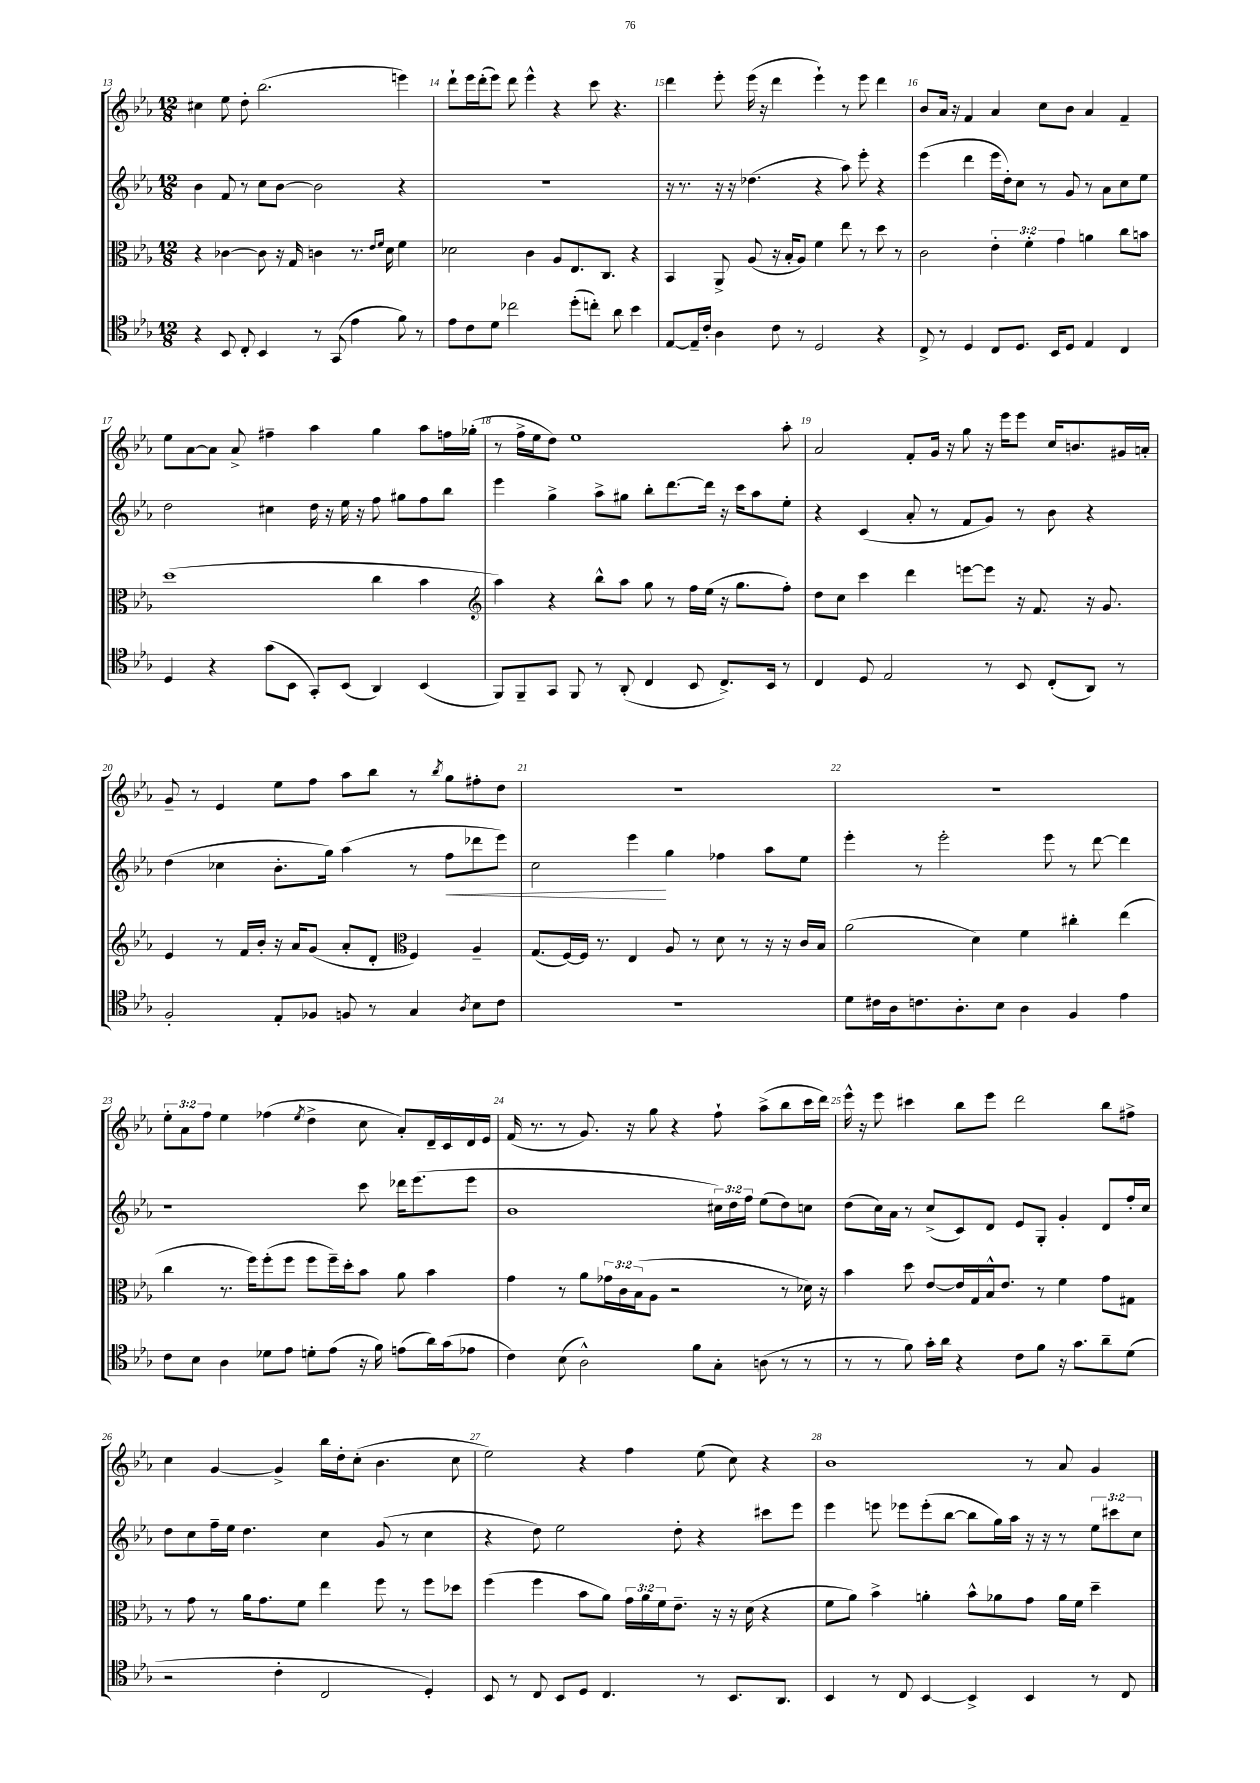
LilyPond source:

<<
\new StaffGroup <<
\new Staff = "s0" {
    \clef treble \key ees \major \numericTimeSignature \time 12/8 \override Staff.TupletNumber.text = #tuplet-number::calc-fraction-text
    cis''4 ees''8 d''8-. bes''2.( e'''4) |
    d'''8-! ees'''16 d'''16-.( ees'''8) d'''8 ees'''4-^ r4 c'''8 r4. |
    d'''4 ees'''8-. ees'''16( r16 d'''4 ees'''4-!) r8 ees'''8 d'''4 |
    bes'8 aes'16 r16 f'4 aes'4 c''8 bes'8 aes'4 f'4-- |
    ees''8 aes'8~ aes'8 aes'8-> fis''4-- aes''4 g''4 aes''8 f''16 ges''16-.( |
    r8 f''16-> ees''16 d''8) ees''1 aes''8-. |
    aes'2 f'8-. g'16 r16 g''8 r16 ees'''16 ees'''8 c''16 b'8. gis'16 a'16-. |
    g'8-- r8 ees'4 ees''8 f''8 aes''8 bes''8 r8 \acciaccatura { bes''8 } g''8 fis''8-. d''8 |
    R1. |
    R1. |
    \tuplet 3/2 { ees''8-. aes'8 f''8 } ees''4 fes''4( \acciaccatura { ees''8 } d''4-> c''8 aes'8-.) d'16-- c'16 d'16 ees'16 |
    f'16( r8. r8 g'8.) r16 g''8 r4 f''8-! aes''8->( bes''8 c'''16 d'''16) |
    ees'''16-^ r16 ees'''8 cis'''4 bes''8 ees'''8 d'''2 bes''8 fis''8-> |
    c''4 g'4~ g'4-> bes''16 d''16-. c''8-.( bes'4. c''8 |
    ees''2) r4 f''4 ees''8( c''8) r4 |
    bes'1 r8 aes'8 g'4 \bar "|." |
}
\new Staff = "s1" {
    \clef treble \key ees \major \numericTimeSignature \time 12/8 \override Staff.TupletNumber.text = #tuplet-number::calc-fraction-text
    bes'4 f'8 r8 c''8 bes'8~ bes'2 r4 |
    R1. |
    r16 r8. r16 r16 des''4.( r4 aes''8) ees'''8-. r4 |
    ees'''4( d'''4 ees'''16 d''16-.) c''8 r8 g'8 r8 aes'8 c''8 ees''8 |
    d''2 cis''4 d''16 r16 ees''16 r16 f''8 gis''8 f''8 bes''8 |
    ees'''4 g''4-> aes''8-> gis''8 bes''8-. d'''8.~ d'''16 r16 c'''16 aes''8 ees''8-. |
    r4 c'4( aes'8-. r8 f'8 g'8) r8 bes'8 r4 |
    d''4( ces''4 bes'8.-. g''16) aes''4( r8 f''8\< des'''8 ees'''8) |
    c''2 ees'''4\! g''4 fes''4 aes''8 ees''8 |
    ees'''4-. r8 ees'''2-. ees'''8 r8 d'''8~ d'''4 |
    r1 c'''8 des'''16 ees'''8.( ees'''8 |
    bes'1 \tuplet 3/2 { cis''16) d''16 f''16 } ees''8( d''8) c''8 |
    d''8( c''16) aes'16 r8 c''8->( c'8) d'8 ees'8 g8-. g'4-. d'8 f''16-. c''16 |
    d''8 c''8 f''16-- ees''16 d''4. c''4 g'8( r8 c''4 |
    r4 d''8) ees''2 d''8-. r4 cis'''8 ees'''8 |
    ees'''4 e'''8 ees'''8 ees'''8-.( bes''8~ bes''8 g''16) aes''16 r16 r16 r8 \tuplet 3/2 { ees''8 cis'''8 c''8 } \bar "|." |
}
\new Staff = "s2" {
    \clef alto \key ees \major \numericTimeSignature \time 12/8 \override Staff.TupletNumber.text = #tuplet-number::calc-fraction-text
    r4 ces'4~ ces'8 r16 g16 c'4 r8. \grace { ees'16 f'16 } d'16 f'4 |
    des'2 c'4 aes8 ees8. c8. r4 |
    bes,4 aes,8-> aes8( r16 bes16-. aes8) f'4 ees''8 r8 d''8 r8 |
    c'2 \tuplet 3/2 { ees'4-. f'4-. g'4 } a'4 c''8 b'8 |
    d''1( c''4 bes'4 |
    \clef treble aes''4) r4 bes''8-^ aes''8 g''8 r8 f''16 ees''16( r16 g''8. f''8-.) |
    d''8 c''8 c'''4 d'''4 e'''8~ e'''8 r16 f'8. r16 g'8. |
    ees'4 r8 f'16 bes'16-. r16 aes'16 g'8( aes'8-. d'8-. \clef alto f4) aes4-- |
    g8.( f16~) f16 r8. ees4 aes8 r8 d'8 r8 r16 r16 c'16 bes16 |
    aes'2( d'4) f'4 cis''4-. ees''4( |
    c''4 r8. f''16) f''8-.( f''8 f''8 f''16--) d''16-. bes'8 aes'8 bes'4 |
    g'4 r8 aes'8 \tuplet 3/2 { ges'16 c'16 bes16( } aes8 r2 r8 des'16) r16 |
    bes'4 d''8 ees'8~ ees'16 g16 bes16-^ ees'8. r8 f'4 g'8 gis8 |
    r8 g'8 r8 aes'16 g'8. f'8 ees''4 f''8 r8 f''8 des''8 |
    f''4( f''4 bes'8 aes'8) \tuplet 3/2 { g'16 aes'16 f'16 } ees'8.-- r16 r16 d'16( r4 |
    f'8 aes'8) bes'4-> a'4-. bes'8-^ aes'8 g'8 aes'16 f'16 d''4-- \bar "|." |
}
\new Staff = "s3" {
    \clef tenor \key ees \major \numericTimeSignature \time 12/8
    r4 bes,8 c8-. bes,4 r8 g,8( ees'4 f'8) r8 |
    ees'8 c'8 d'8 ces''2 d''8-.( c''8-.) aes'8 bes'4 |
    ees8~ ees16-- c'16-. aes4 c'8 r8 d2 r4 |
    c8-> r8 d4 c8 d8. bes,16 d8 ees4 c4 |
    d4 r4 g'8( bes,8 g,8-.) bes,8( aes,4) bes,4( |
    f,8) f,8-- g,8 f,8 r8 aes,8-.( c4 bes,8 c8.->) bes,16 r8 |
    c4 d8 ees2 r8 bes,8 c8-.( aes,8) r8 |
    f2-. ees8-. fes8 f8 r8 g4 \acciaccatura { aes8 } bes8 c'8 |
    R1. |
    d'8 cis'16 aes16 c'8. aes8.-. bes8 aes4 f4 ees'4 |
    c'8 bes8 aes4 des'8 ees'8 d'8-. ees'8( r16 f'16) e'8( aes'16) g'16( ees'8 |
    c'4) bes8( aes2-^) f'8 g8-. a8( r8 r8 |
    r8 r8 f'8) g'16-. aes'16 r4 c'8 f'8 r16 g'8. aes'8-- d'8( |
    r2 c'4-. c2 d4-.) |
    bes,8 r8 c8 bes,8 d8 c4. r8 bes,8. aes,8. |
    bes,4 r8 c8 bes,4~ bes,4-> bes,4 r8 c8 \bar "|." |
}
>>
>>
\layout { \context { \Score currentBarNumber = #13 \override BarNumber.break-visibility = ##(#f #t #t) barNumberVisibility = #all-bar-numbers-visible } }
